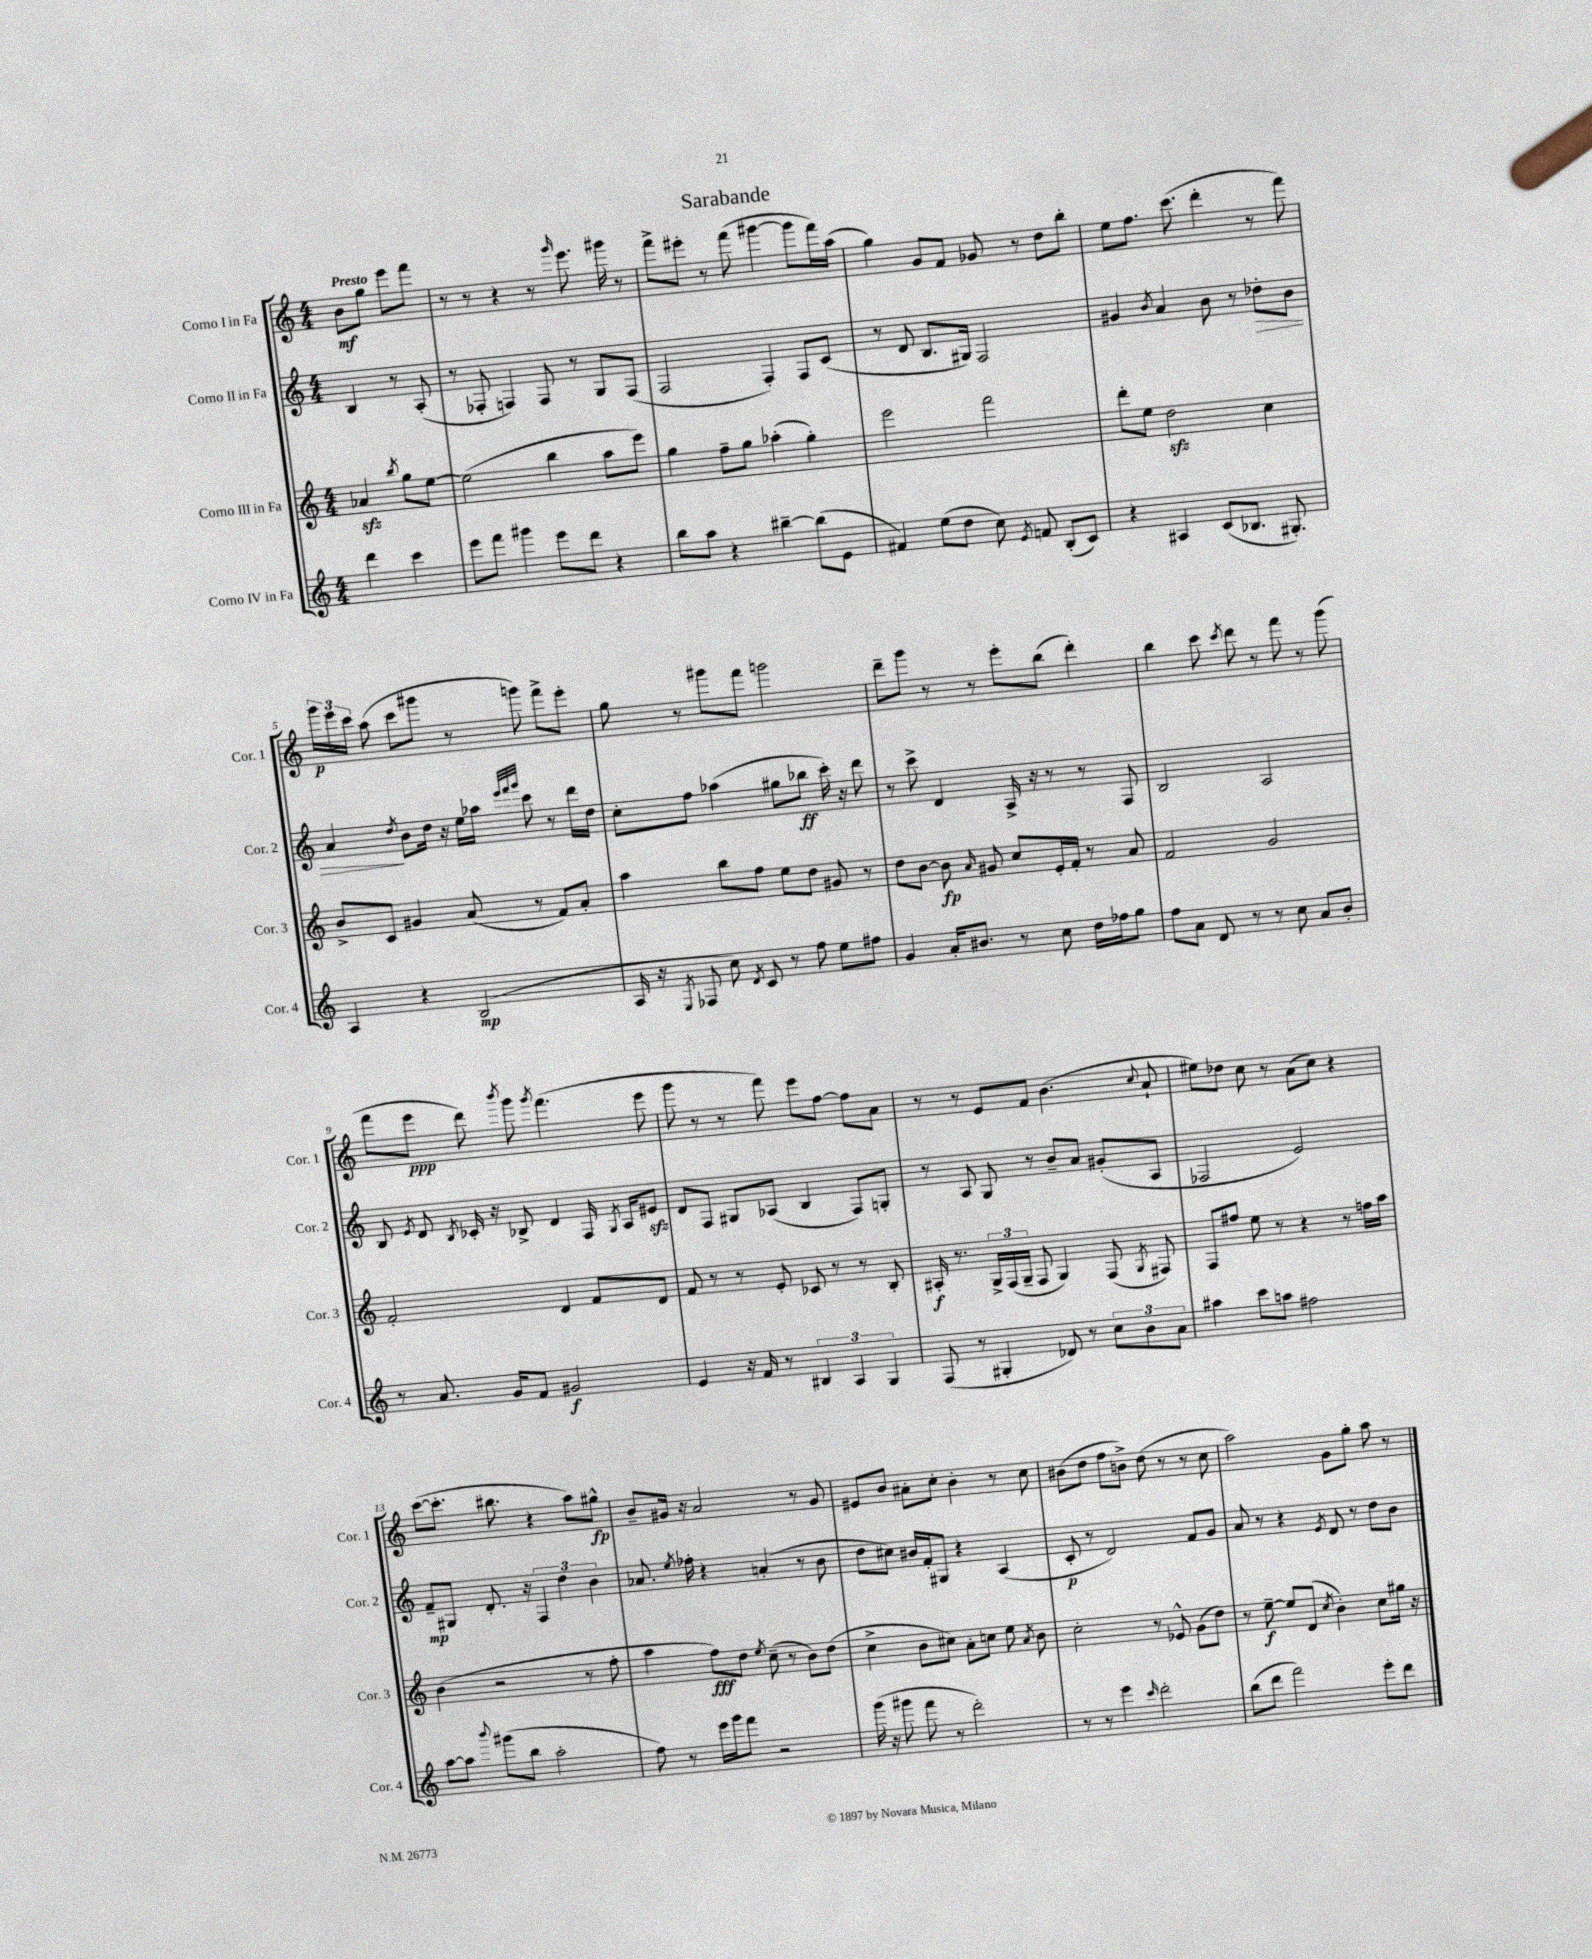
\header { title = "Sarabande" }
<<
\new StaffGroup <<
\new Staff = "s0" \with { instrumentName = "Corno I in Fa" shortInstrumentName = "Cor. 1" } {
    \clef treble \key c \major \numericTimeSignature \time 4/4 \partial 2 \tempo "Presto"
    \autoBeamOff b'8[\mf g''8] e'''8[ f'''8] |
    r8 r8 r4 r8 \grace { g'''16 } e'''8. gis'''16 r8 |
    f'''8[-> eis'''8]-. r8 f'''8( gis'''4~ gis'''8[ f'''16) a''16]( |
    g''4) g'8[ f'8] ges'8 r8 d''8[ b''8]-. |
    e''8[ f''8.] c'''8.( d'''4-. r8 f'''8) |
    \tuplet 3/2 { g'''16[\p e'''16 c'''16] } a''8( c'''8[ gis'''8] r8 g'''8) f'''8[-> e'''8]-. |
    g''8 r8 gis'''8[ f'''8] g'''2 |
    d'''8[-- g'''8] r8 r8 e'''8[-. b''8]( d'''4-.) |
    b''4 c'''8 \acciaccatura { c'''8 } d'''8 r8 f'''8 r8 g'''8( |
    f'''8[ e'''8]\ppp d'''8) \acciaccatura { b'''8 } g'''8 \acciaccatura { g'''8 } f'''4.( e'''8 |
    g'''8 r8 r8 f'''8) e'''8[ f''8]~ f''8[ a'8] |
    r8 r8 e'8[ f'8] b'4.( \appoggiatura { c''8 } a'8-! |
    eis''8[) des''8] c''8 r8 a'8[( c''8]) r4 |
    c'''8[~( c'''8.]-. bis''8. r4 a''8[) gis''8]-^\fp |
    b'8[-- gis'16] r16 a'2 r8 gis'8 |
    eis'8[ b'8] ais'8[-. c''8]-. b'4-. r8 c''8 |
    bis'8[( d''8] f''8[ b'8]->) d''8( r8 r8 c''8 |
    a''2) g'8[ g''8]-. a''8 r8 \bar "|." |
}
\new Staff = "s1" \with { instrumentName = "Corno II in Fa" shortInstrumentName = "Cor. 2" } {
    \clef treble \key c \major \numericTimeSignature \time 4/4 \partial 2
    \autoBeamOff b4 r8 a8-.( |
    r8 fes8-. f4) f8 r8 g8[ f8]( |
    f2 f4-.) f8[ c'8]( |
    r8 d'8 b8.[ gis16]) f2 |
    gis'4 \acciaccatura { b'8 } a'4 b'8 r8 des''8[-.\> b'8] |
    a'4\! \acciaccatura { d''8 } b'8[ d''16] r16 e''16[ aes''16] \grace { e'''32[ f'''32 g'''32] } c'''8 r8 d'''16[ d''16] |
    c''8[-. f''8] aes''4( gis''8[ bes''8]\ff c'''16-.) r16 d'''8 |
    r8 c'''8-> d'4 a16-> r16 r8 r8 f8 |
    b2 a2 |
    b8 \acciaccatura { e'8 } d'8 \acciaccatura { b8 } ces'16-. r16 bes8-> d'4 f16 \acciaccatura { g8 } a16[ eis'8]\sfz |
    d'8[ f8] gis8[ aes8]( b4 f8[) g8]-. |
    r8 a8 g8 r8 b'8[-- a'8] gis'8[-.( a8] |
    fes2 e'2) |
    f'8[--\mp gis8] d'8.-. r16 \tuplet 3/2 { f4 d''4 b'4 } |
    aes'8. \acciaccatura { e''8 } fes''16-. r4 a'4-.( r8 b'8 |
    d''8[ cis''8]) bis'16[ f'16-. gis8] r4 a4( |
    c'8-.\p r8 d'2) f'8[ g'8] |
    a'8 r8 r4 \acciaccatura { e'8 } d'8 r8 d''8[ b'8] \bar "|." |
}
\new Staff = "s2" \with { instrumentName = "Corno III in Fa" shortInstrumentName = "Cor. 3" } {
    \clef treble \key c \major \numericTimeSignature \time 4/4 \partial 2
    \autoBeamOff aes'4\sfz \acciaccatura { b''8 } g''8[ e''8]~ |
    e''2( b''4 a''8[ e'''8]) |
    g''4 f''8[-- g''8] aes''4-.( g''4-.) |
    e'''2 f'''2 |
    d'''8[-. e''8] d''2\sfz c''4 |
    b'8[-> c'8] gis'4 a'8( r8 f'8[) a'8]-. |
    a''4 b''8[ f''8] e''8[ d''8] gis'8 r8 |
    d''8[ b'8]~ b'8\fp \grace { a'16 } gis'8 c''8[ e'16-. f'16]-. r8 a'8 |
    f'2 g'2 |
    f'2-. d'4 f'8[ d'8] |
    f'8 r8 r8 e'8-. ces'8 r8 r8 b8-. |
    ais16-.\f r8. \tuplet 3/2 { g16[-> f16( g16]-- } f8 g4) f8( \acciaccatura { g8 } fis8) |
    f8[ fis''8] e''8 r8 r4 r8 f''16[ a''16] |
    b'4( r2 r8 f''8-. |
    a''4 f''8[\fff) d''8] \acciaccatura { e''8 } c''8--( r8 b'8[) d''8]( |
    c''4-> b'8[ cis''8]) a'8[-. c''8] e''8 \acciaccatura { a'8 } b'8 |
    c''2-. r8 ees'8-^ g'8[( d''8]) |
    r8 e''8~--\f e''8[ d'8]( \acciaccatura { c''8 } b'4-.) c''8[ gis''16] r16 \bar "|." |
}
\new Staff = "s3" \with { instrumentName = "Corno IV in Fa" shortInstrumentName = "Cor. 4" } {
    \clef treble \key c \major \numericTimeSignature \time 4/4 \partial 2
    \autoBeamOff d'''4 c'''4 |
    e'''8[ f'''8] gis'''4 e'''8[ d'''8] r4 |
    b''8[ a''8] r4 bis''4~-- bis''8[( e'8] |
    fis'4) e''8[( d''8] c''8) \acciaccatura { e'8 } f'8 b8[-.( c'8]) |
    r4 ais4 c'8[( bes8.] gis8.-.) |
    a4 r4 b2\mp( |
    a16 r16 \acciaccatura { e8 } fes8 c''8) \acciaccatura { d'8 } c'8 r8 f''8 e''8[ fis''8] |
    g'4 a'16[-. bis'8.] r8 c''8 d''16[ fes''16 g''8] |
    f''8[ a'8] d'8 r8 r8 c''8 a'8[ b'8]-. |
    r8 a'8. g'16[ f'8] gis'2\f |
    e'4 r16 f'16 r8 \tuplet 3/2 { bis4 a4 g4 } |
    f8( r8 gis4-. des'8) r8 \tuplet 3/2 { c''8[ b'8 a'8] } |
    ais''4 c'''8[ a''8] fis''2 |
    a''8[~ a''8] \appoggiatura { b'''8 } gis'''8[( b''8] a''2-. |
    f''8) r8 e'''16[ g'''16 f'''8] r2 |
    g'''16( r16 gis'''8 f'''8 r8 d'''2-.) |
    r8 r8 e'''4 \grace { c'''16 } d'''2-. |
    b''8[( d'''8] f'''2) e'''8[-. d'''8] \bar "|." |
}
>>
>>
